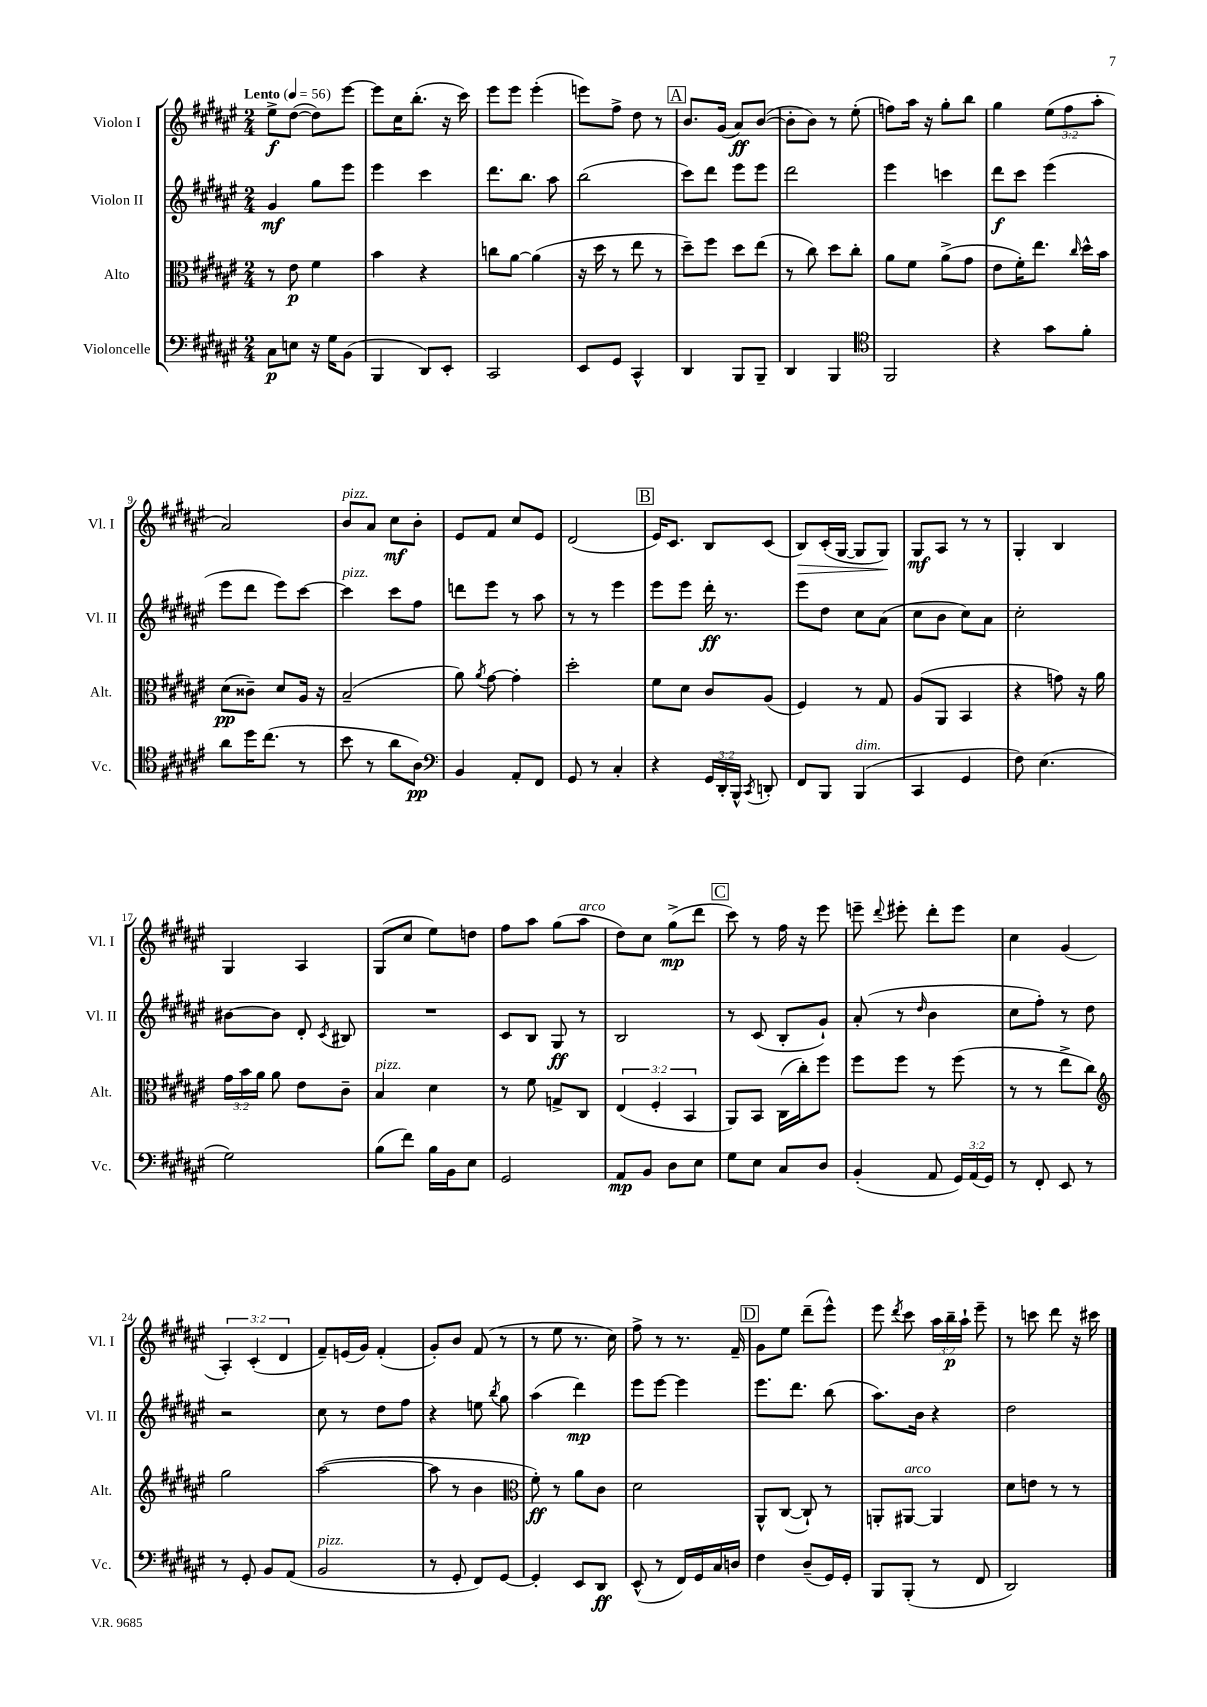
<<
\new StaffGroup <<
\new Staff = "s0" \with { instrumentName = "Violon I" shortInstrumentName = "Vl. I" } {
    \clef treble \key fis \major \numericTimeSignature \time 2/4 \override Staff.TupletNumber.text = #tuplet-number::calc-fraction-text \tempo "Lento" 4 = 56
    \autoBeamOff eis''8[->\f dis''8]~( dis''8[) eis'''8]~ |
    eis'''8[ cis''16 b''8.]-.( r16 cis'''16) |
    eis'''8[ eis'''8] eis'''4-.( |
    e'''8[) fis''8]-> dis''8 r8 |
    \mark \markup { \box "A" } b'8.[ gis'16]( ais'8[\ff) b'8]~( |
    b'8[-. b'8]) r8 eis''8-.( |
    f''8[) ais''16] r16 gis''8[-. b''8] |
    gis''4 \tuplet 3/2 { eis''8[( fis''8 ais''8]-. } |
    ais'2) |
    b'8[^\markup { \italic "pizz." } ais'8] cis''8[\mf b'8]-. |
    eis'8[ fis'8] cis''8[ eis'8] |
    dis'2( |
    \mark \markup { \box "B" } eis'16[) cis'8.] b8[ cis'8]( |
    b8[\>) cis'16-.( gis16]~ gis8[ gis8]\!) |
    gis8[\mf ais8] r8 r8 |
    gis4-. b4 |
    gis4 ais4 |
    gis8[( cis''8] eis''8[) d''8] |
    fis''8[ ais''8] gis''8[( ais''8]^\markup { \italic "arco" } |
    dis''8[) cis''8] gis''8[->\mp( dis'''8] |
    \mark \markup { \box "C" } cis'''8) r8 fis''16 r16 eis'''8 |
    e'''8-- \appoggiatura { dis'''8 } eis'''8-. dis'''8[-. eis'''8] |
    cis''4 gis'4( |
    \tuplet 3/2 { ais4-.) cis'4-.( dis'4 } |
    fis'8[--) e'16( gis'16]) fis'4-.( |
    gis'8[-.) b'8] fis'8( r8 |
    r8 eis''8 r8. cis''16) |
    fis''8-> r8 r8. fis'16-- |
    \mark \markup { \box "D" } gis'8[ eis''8] dis'''8[--( eis'''8]-^) |
    eis'''8 \acciaccatura { dis'''8 } cis'''8 \tuplet 3/2 { ais''16[ b''16--\p ais''16]-! } eis'''8-- |
    r8 c'''8 dis'''8 r16 cis'''16 \bar "|." |
}
\new Staff = "s1" \with { instrumentName = "Violon II" shortInstrumentName = "Vl. II" } {
    \clef treble \key fis \major \numericTimeSignature \time 2/4
    \autoBeamOff gis'4\mf gis''8[ eis'''8] |
    eis'''4 cis'''4 |
    dis'''8.[ b''8.] ais''8 |
    b''2( |
    \mark \markup { \box "A" } cis'''8[) dis'''8] eis'''8[ eis'''8] |
    dis'''2 |
    eis'''4 c'''4 |
    dis'''8[\f cis'''8] eis'''4( |
    eis'''8[ dis'''8] eis'''8[) cis'''8]~ |
    cis'''4^\markup { \italic "pizz." } cis'''8[ fis''8] |
    d'''8[ eis'''8] r8 ais''8 |
    r8 r8 eis'''4 |
    \mark \markup { \box "B" } eis'''8[ eis'''8] dis'''16-.\ff r8. |
    eis'''8[ dis''8] cis''8[ ais'8]( |
    cis''8[ b'8] cis''8[) ais'8] |
    cis''2-. |
    bis'8[~ bis'8] dis'8-. \acciaccatura { cis'8 } bis8 |
    R2 |
    cis'8[ b8] gis8\ff r8 |
    b2 |
    \mark \markup { \box "C" } r8 cis'8( b8[-. gis'8]-!) |
    ais'8-.( r8 \grace { dis''16 } b'4 |
    cis''8[ fis''8]-.) r8 dis''8 |
    r2 |
    cis''8 r8 dis''8[ fis''8] |
    r4 e''8 \acciaccatura { b''8 } gis''8 |
    ais''4( dis'''4\mp) |
    eis'''8[ eis'''8]~ eis'''4 |
    \mark \markup { \box "D" } eis'''8.[ dis'''8.] b''8( |
    ais''8.[) b'16] r4 |
    dis''2 \bar "|." |
}
\new Staff = "s2" \with { instrumentName = "Alto" shortInstrumentName = "Alt." } {
    \clef alto \key fis \major \numericTimeSignature \time 2/4 \override Staff.TupletNumber.text = #tuplet-number::calc-fraction-text
    \autoBeamOff r8 eis'8\p fis'4 |
    b'4 r4 |
    c''8[ ais'8]~ ais'4( |
    r16 dis''16 r8 eis''8 r8 |
    \mark \markup { \box "A" } dis''8[--) fis''8] dis''8[ eis''8]( |
    r8 cis''8) dis''8[ cis''8]-. |
    ais'8[ fis'8] ais'8[->( gis'8] |
    eis'8[ fis'16-.) eis''8.] \grace { cis''16 } dis''16[-^ b'16] |
    dis'8[\pp( cisis'8]--) dis'8[ ais16] r16 |
    b2--( |
    ais'8) \acciaccatura { ais'8 } gis'8~ gis'4-. |
    dis''2-. |
    \mark \markup { \box "B" } fis'8[ dis'8] cis'8[ ais8]( |
    fis4) r8 gis8 |
    ais8[( ais,8] b,4 |
    r4 g'8) r16 ais'16 |
    \tuplet 3/2 { gis'16[ b'16 ais'16] } ais'8 eis'8[ cis'8]-- |
    b4^\markup { \italic "pizz." } dis'4 |
    r8 fis'8 g8[-> cis8] |
    \tuplet 3/2 { eis4( fis4-. b,4 } |
    \mark \markup { \box "C" } ais,8[) b,8] cis16[( cis''16-.) fis''8] |
    fis''8[ fis''8] r8 fis''8( |
    r8 r8 eis''8[-> cis''8]) |
    \clef treble gis''2 |
    ais''2~( |
    ais''8 r8 b'4 |
    \clef alto fis'8-.\ff) r8 ais'8[ cis'8] |
    dis'2 |
    \mark \markup { \box "D" } ais,8[-^ cis8]~( cis8-!) r8 |
    a,8[-. ais,8]~^\markup { \italic "arco" } ais,4 |
    dis'8[ e'8] r8 r8 \bar "|." |
}
\new Staff = "s3" \with { instrumentName = "Violoncelle" shortInstrumentName = "Vc." } {
    \clef bass \key fis \major \numericTimeSignature \time 2/4 \override Staff.TupletNumber.text = #tuplet-number::calc-fraction-text
    \autoBeamOff cis8[\p e8] r16 gis16[ b,8]( |
    b,,4 dis,8[) eis,8]-. |
    cis,2 |
    eis,8[ gis,8] cis,4-^ |
    \mark \markup { \box "A" } dis,4 b,,8[ b,,8]-- |
    dis,4 b,,4 |
    \clef tenor fis,2 |
    r4 gis'8[ fis'8]-. |
    ais'8[ dis''16 cis''8.]( r8 |
    b'8 r8 ais'8[ ais8]\pp) |
    \clef bass b,4 ais,8[-. fis,8] |
    gis,8 r8 cis4-. |
    \mark \markup { \box "B" } r4 \tuplet 3/2 { gis,16[ dis,16-. b,,16]-^ } \acciaccatura { cis,8 } d,8-. |
    fis,8[ b,,8] b,,4^\markup { \italic "dim." }( |
    cis,4 gis,4 |
    fis8) eis4.( |
    gis2) |
    b8[( fis'8]) b16[ b,16 eis8] |
    gis,2 |
    ais,8[\mp b,8] dis8[ eis8] |
    \mark \markup { \box "C" } gis8[ eis8] cis8[ dis8] |
    b,4-.( ais,8 \tuplet 3/2 { gis,16[) ais,16( gis,16]) } |
    r8 fis,8-. eis,8 r8 |
    r8 gis,8-. b,8[ ais,8]( |
    b,2^\markup { \italic "pizz." } |
    r8 gis,8-. fis,8[) gis,8]~ |
    gis,4-. eis,8[ dis,8]\ff |
    eis,8-^( r8 fis,16[) gis,16 cis16 d16] |
    \mark \markup { \box "D" } fis4 dis8[--( gis,16) gis,16]-. |
    b,,8[ b,,8]-.( r8 fis,8 |
    dis,2) \bar "|." |
}
>>
>>
